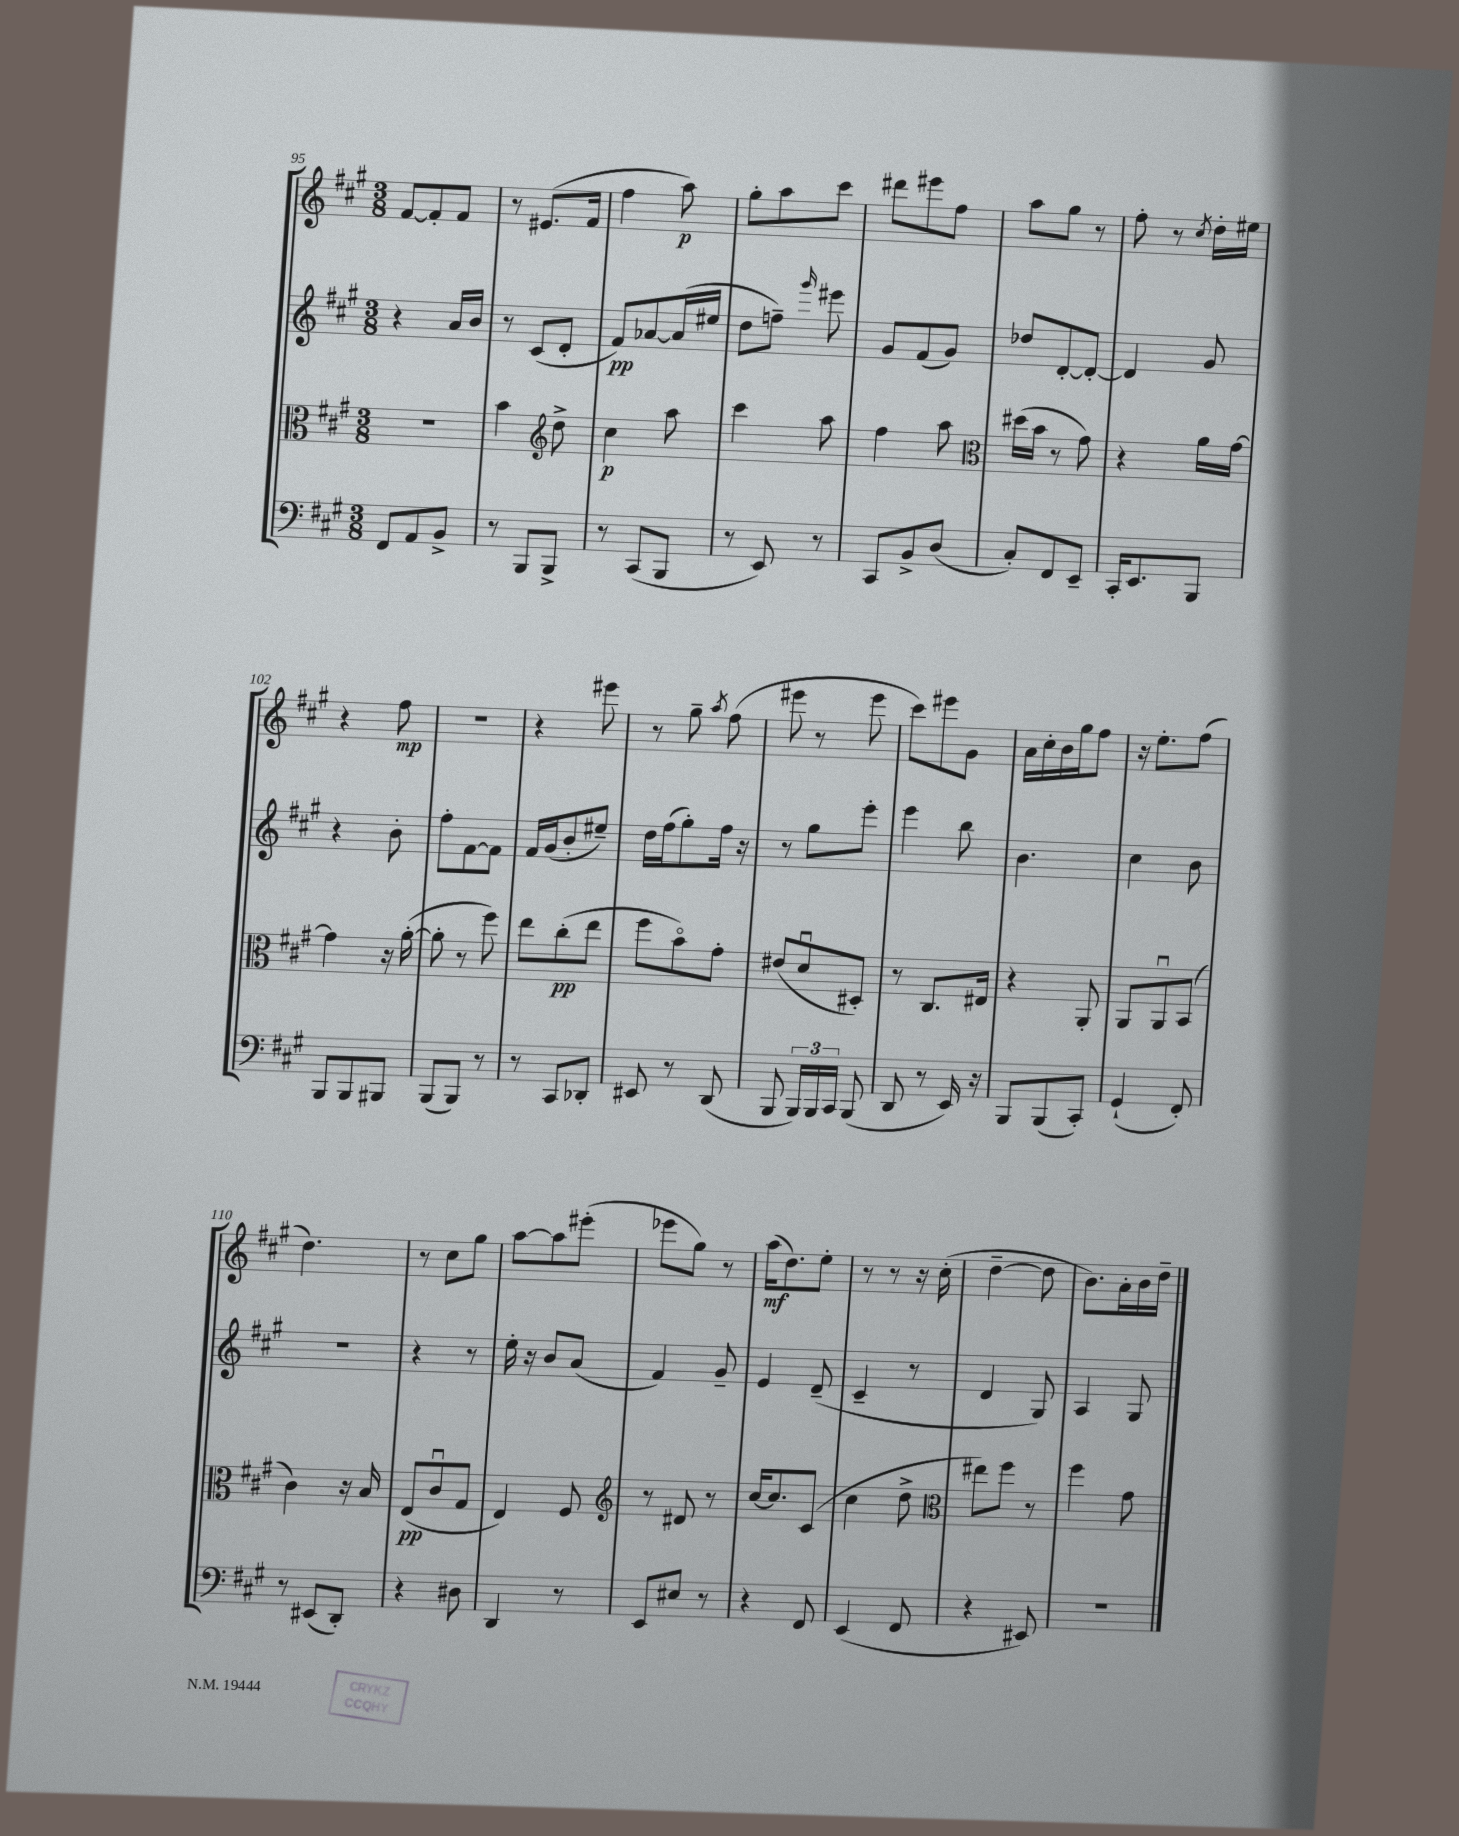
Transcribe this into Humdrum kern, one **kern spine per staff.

**kern	**kern	**kern	**kern
*staff4	*staff3	*staff2	*staff1
*clefF4	*clefC3	*clefG2	*clefG2
*k[f#c#g#]	*k[f#c#g#]	*k[f#c#g#]	*k[f#c#g#]
*M3/8	*M3/8	*M3/8	*M3/8
8FF#	4.r	4r	[8f#
8AA	.	.	8f#']
8BB^	.	16a	8f#
.	.	16b	.
=	=	=	=
8r	4b	8r	8r
8BBB	.	(8c#	(8.e#
*	*clefG2	*	*
8BBB^	8dd^	8d'	.
.	.	.	16f#
=	=	=	=
8r	4cc#	8f#)	4ff#
(8CC#	.	[8a-	.
8BBB	8aa	(16a-]	8aa)
.	.	16ee#	.
=	=	=	=
8r	4ccc#	8dd	8gg#'
8EE)	.	8ff~)	8aa
.	.	16qqggg#	.
8r	8aa	8eee#	8ccc#
=	=	=	=
8CC#	4ff#	8g#	8ddd#
8BB^	.	(8f#	8eee#
(8D	8aa	8g#)	8ff#
=	=	=	=
*	*clefC3	*	*
8C#')	(16dd#	8dd-	8aa
.	16b	.	.
8FF#	8r	[8d'	8gg#
8EE~	8g#)	8d'_	8r
=	=	=	=
16CC#'	4r	4d]	8ff#'
8.EE	.	.	.
.	.	.	8r
.	.	.	8qcc#
8BBB	16a	8g#	16dd'
.	[16g#	.	16ee#
=	=	=	=
8BBB	4g#]	4r	4r
8BBB	.	.	.
8BBB#	16r	8b'	8ff#
.	([16a'	.	.
=	=	=	=
(8BBB	8a']	8ff#'	4.r
8BBB)	8r	[8f#	.
8r	8ff#)	8f#]	.
=	=	=	=
8r	8ee	16f#	4r
.	.	(16g#	.
8CC#	(8cc#'	8b'	.
8DD-'	8ee	8ee#~)	8eee#
=	=	=	=
8EE#	8ff#	16dd	8r
.	.	(16ff#	.
8r	8bo)	8gg#')	8gg#~
.	.	.	8qaa
(8DD	8g#'	16ff#	(8ff#
.	.	16r	.
=	=	=	=
8BBB	(8e#	8r	8eee#
24BBB)	8du	8gg#	8r
24BBB	.	.	.
24CC#	.	.	.
(8BBB	8D#')	8eee'	8eee#
=	=	=	=
8DD	8r	4eee	8ccc#)
8r	8.C#	.	8eee#
16EE)	.	8bb	8g#
16r	16E#	.	.
=	=	=	=
8BBB	4r	4.b	16a
.	.	.	16cc#'
(8BBB	.	.	16b
.	.	.	16gg#
8CC#')	8AA'	.	8ff#
=	=	=	=
(4GG#`	8AA	4cc#	16r
.	.	.	8.ee'
.	8AAu	.	.
8FF#')	(8BB	8b	(8ff#
=	=	=	=
8r	4c#)	4.r	4.dd)
(8EE#	.	.	.
8DD')	16r	.	.
.	16B	.	.
=	=	=	=
4r	(8E	4r	8r
.	8c#u	.	8cc#
8D#	8G#	8r	8gg#
=	=	=	=
4DD	4E)	16ee'	[8aa
.	.	16r	.
.	.	8b	8aa]
8r	8F#	(8a	(8eee#'
=	=	=	=
*	*clefG2	*	*
8EE	8r	4f#)	8eee-
8E#	8d#	.	8gg#)
8r	8r	8g#~	8r
=	=	=	=
4r	[16cc#	4e	(16aa
.	8.cc#]	.	8.dd)
8FF#	(8c#	(8d~	8ee'
=	=	=	=
(4EE	4cc#	4c#~	8r
.	.	.	8r
8FF#	8dd^	8r	16r
.	.	.	(16cc#'
=	=	=	=
*	*clefC3	*	*
4r	8ee#)	4d	[4dd~
.	8ff#	.	.
8EE#)	8r	8G#)	8dd]
=	=	=	=
4.r	4ff#	4A	8.b)
.	.	.	16a'
.	8g#	8G#	16b
.	.	.	16dd~
==	==	==	==
*-	*-	*-	*-
